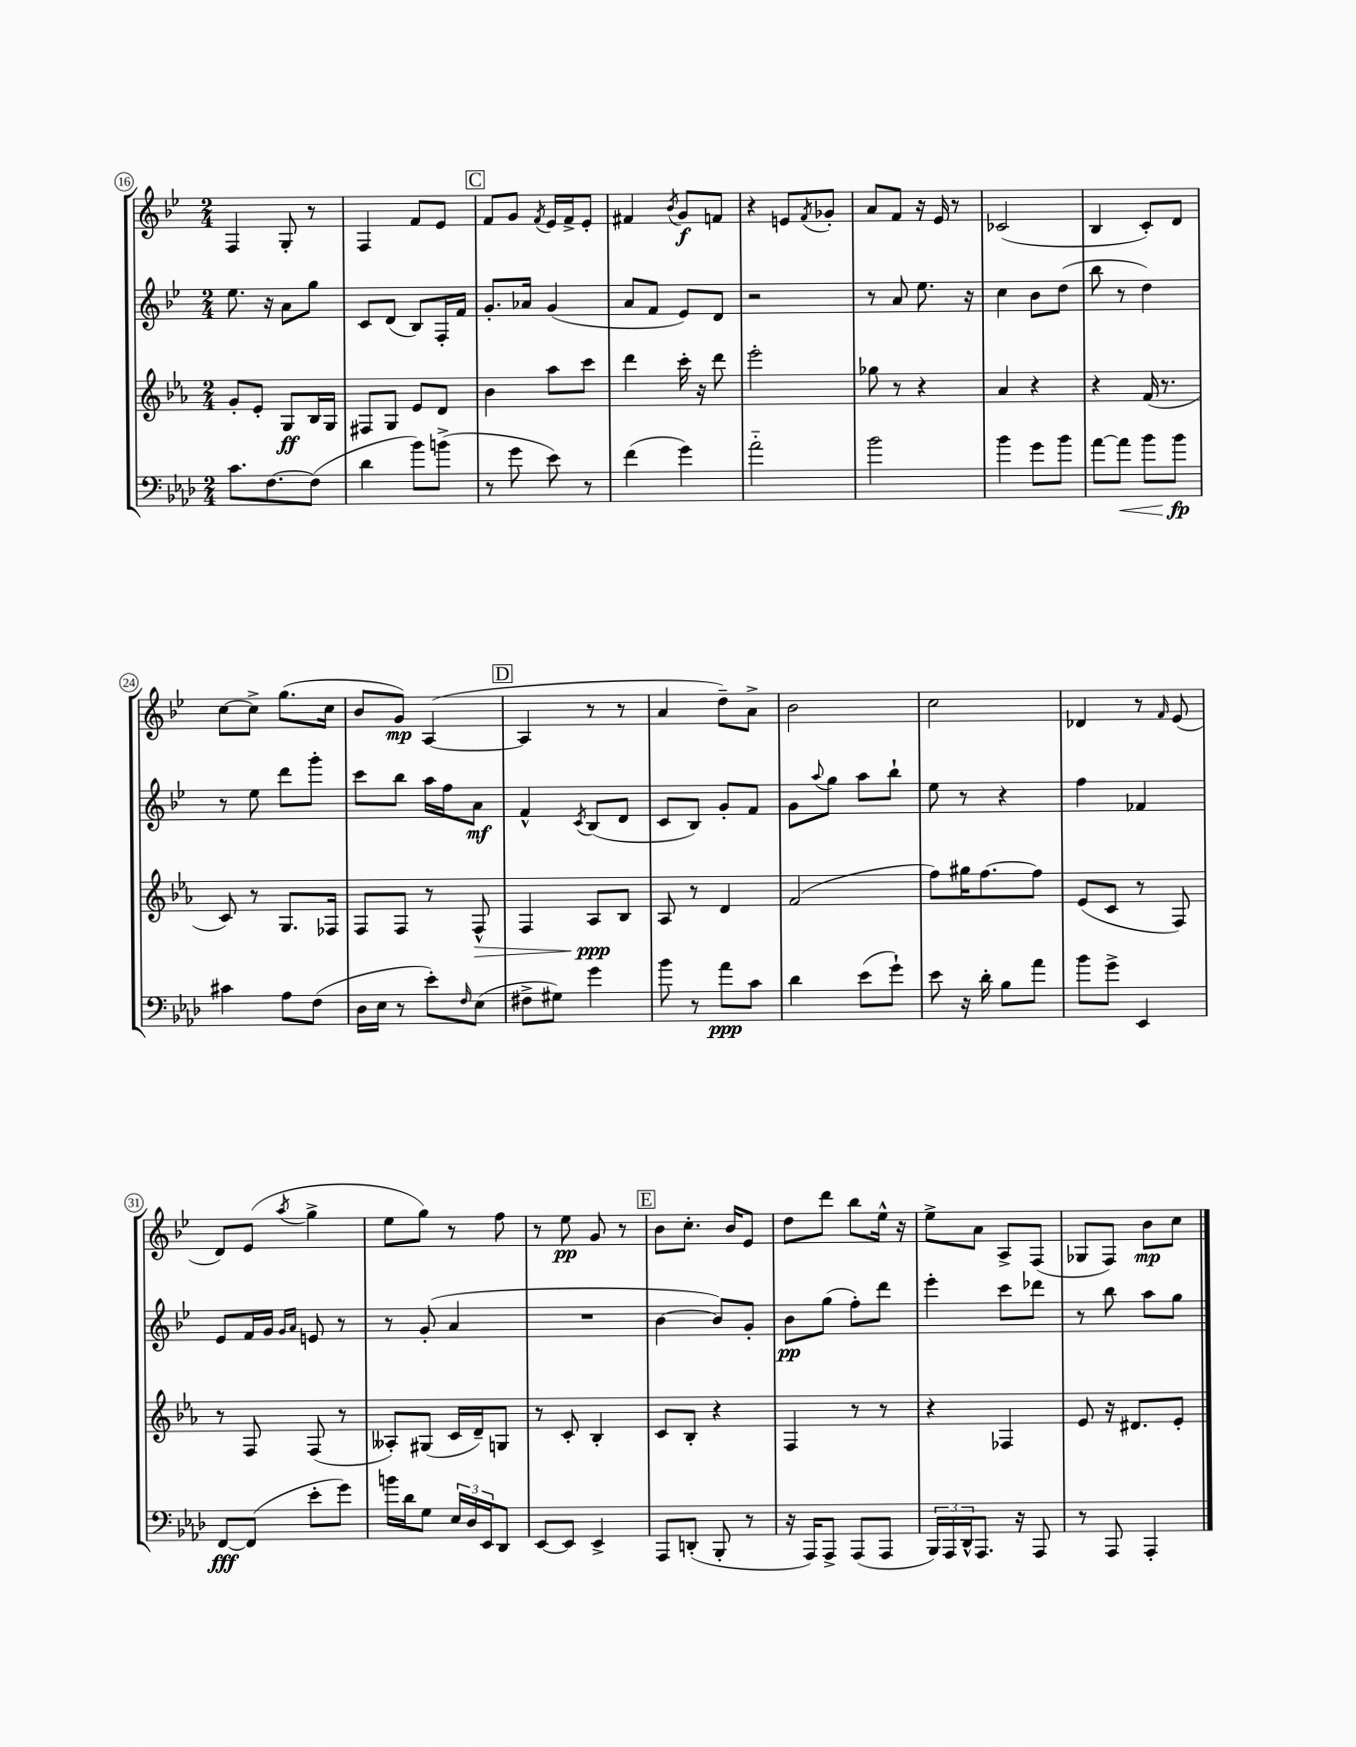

**kern	**dynam	**kern	**dynam	**kern	**dynam	**kern	**dynam
*part4	*part4	*part3	*part3	*part2	*part2	*part1	*part1
*staff4	*staff4	*staff3	*staff3	*staff2	*staff2	*staff1	*staff1
*clefF4	*	*clefG2	*	*clefG2	*	*clefG2	*
*k[b-e-a-d-]	*	*k[b-e-a-]	*	*k[b-e-]	*	*k[b-e-]	*
*M2/4	*	*M2/4	*	*M2/4	*	*M2/4	*
=16	=16	=16	=16	=16	=16	=16	=16
8.c\L	.	8g'/L	.	8.ee-\	.	4F/	.
.	.	8e-'/J	.	.	.	.	.
[8.F\	.	.	.	16r	.	.	.
.	.	8G/L	ff	8a\L	.	8G'/	.
(8F\J]	.	16B-/L	.	8gg\J	.	8r	.
.	.	16G/JJ	.	.	.	.	.
=17	=17	=17	=17	=17	=17	=17	=17
4d-\	.	8F#X/L	.	8c/L	.	4F/	.
.	.	8G/J	.	(8d/J	.	.	.
8b-\L)	.	8e-/L	.	8B-/L)	.	8f/L	.
(8bn^\J	.	8d/J	.	16F'/L	.	8e-/J	.
.	.	.	.	16f/JJ	.	.	.
!!LO:REH:place=s1:t=C
=18	=18	=18	=18	=18	=18	=18	=18
8r	.	4b-\	.	8.g'/L	.	8f/L	.
8g\	.	.	.	.	.	8g/J	.
.	.	.	.	16a-X/Jk	.	.	.
.	.	.	.	.	.	8qf/	.
8e-\)	.	8aa-\L	.	(4g/	.	16e-/LL	.
.	.	.	.	.	.	16f^/J	.
8r	.	8ccc\J	.	.	.	8e-'/J	.
=19	=19	=19	=19	=19	=19	=19	=19
(4f\	.	4ddd\	.	8a/L	.	4f#X/	.
.	.	.	.	8f/J	.	.	.
.	.	.	.	.	.	8qb-/	.
4g\)	.	16ccc'\	.	8e-/L)	.	8g/L	f
.	.	16r	.	.	.	.	.
.	.	8ddd\	.	8d/J	.	8fn/J	.
=20	=20	=20	=20	=20	=20	=20	=20
2a-\	.	2eee-'\	.	2r	.	4r	.
.	.	.	.	.	.	8en/L	.
.	.	.	.	.	.	8qf/	.
.	.	.	.	.	.	8g-X'/J	.
=21	=21	=21	=21	=21	=21	=21	=21
2b-\	.	8gg-X\	.	8r	.	8a/L	.
.	.	8r	.	8a/	.	8f/J	.
.	.	4r	.	8.ee-\	.	16r	.
.	.	.	.	.	.	16e-/	.
.	.	.	.	.	.	8r	.
.	.	.	.	16r	.	.	.
=22	=22	=22	=22	=22	=22	=22	=22
4b-\	.	4a-/	.	4cc\	.	(2c-X/	.
8g\L	.	4r	.	8b-\L	.	.	.
8b-\J	.	.	.	(8dd\J	.	.	.
=23	=23	=23	=23	=23	=23	=23	=23
[8a-\L	.	4r	.	8bb-\	.	4B-/	.
!	!LO:HP:b	!	!	!	!	!	!
8a-\J]	<	.	.	8r	.	.	.
8b-\L	.	(16f/	.	4dd\)	.	8c'/L)	.
.	.	8.r	.	.	.	.	.
8b-\J	fp	.	.	.	.	8d/J	.
.	[	.	.	.	.	.	.
!!LO:LB:g=z
=24	=24	=24	=24	=24	=24	=24	=24
4c#X\	.	8c/)	.	8r	.	[8cc\L	.
.	.	8r	.	8ee-\	.	8cc^\J]	.
8A-\L	.	8.G/L	.	8ddd\L	.	(8.gg\L	.
(8F\J	.	.	.	8ggg'\J	.	.	.
.	.	16F-X/Jk	.	.	.	16cc\Jk	.
=25	=25	=25	=25	=25	=25	=25	=25
16D-\LL	.	8F/L	.	8ccc\L	.	8b-/L	.
16E-\JJ	.	.	.	.	.	.	.
8r	.	8F/J	.	8bb-\J	.	8g/J)	mp
8e-'\L)	.	8r	.	16aa\LL	.	([4A/	.
.	.	.	.	16ff\J	.	.	.
16qqF/	.	.	.	.	.	.	.
!	!	!	!LO:HP:b	!	!	!	!
(8E-\J	.	8F^^/	>	8a\J	mf	.	.
!!LO:REH:place=s1:t=D
=26	=26	=26	=26	=26	=26	=26	=26
8F#X^\L	.	4F/	.	4f^^/	.	4A/]	.
8G#X\J)	.	.	.	.	.	.	.
.	.	.	.	8qc/	.	.	.
4g\	.	8A-/L	ppp	(8B-/L	.	8r	.
.	.	8B-/J	]	8d/J	.	8r	.
=27	=27	=27	=27	=27	=27	=27	=27
8b-\	.	8A-/	.	8c/L	.	4a/	.
8r	.	8r	.	8B-/J)	.	.	.
8a-\L	ppp	4d/	.	8g'/L	.	8dd~\L)	.
8c\J	.	.	.	8f/J	.	8a^\J	.
=28	=28	=28	=28	=28	=28	=28	=28
4d-\	.	(2f/	.	8g\L	.	2b-\	.
.	.	.	.	8qqaa/	.	.	.
.	.	.	.	8gg\J	.	.	.
(8e-\L	.	.	.	8aa\L	.	.	.
8g`\J)	.	.	.	8bb-`\J	.	.	.
=29	=29	=29	=29	=29	=29	=29	=29
8e-\	.	8ff\L)	.	8ee-\	.	2cc\	.
16r	.	16gg#X\K	.	8r	.	.	.
16d-'\	.	[8.ff\	.	.	.	.	.
8B-\L	.	.	.	4r	.	.	.
8a-\J	.	8ff\J]	.	.	.	.	.
=30	=30	=30	=30	=30	=30	=30	=30
8b-\L	.	(8e-/L	.	4ff\	.	4d-X/	.
8g^\J	.	8c/J	.	.	.	.	.
4EE-/	.	8r	.	4f-X/	.	8r	.
.	.	.	.	.	.	16qqf/	.
.	.	8F/)	.	.	.	(8e-/	.
!!LO:LB:g=z
=31	=31	=31	=31	=31	=31	=31	=31
[8FF/L	fff	8r	.	8e-/L	.	8d/L)	.
(8FF/J]	.	8F/	.	16f/L	.	(8e-/J	.
.	.	.	.	16g/JJ	.	.	.
.	.	.	.	16qqg/LL	.	.	.
.	.	.	.	16qqa/JJ	.	8qaa/	.
8e-'\L	.	(8F/	.	8en/	.	4gg^\	.
8g\J)	.	8r	.	8r	.	.	.
=32	=32	=32	=32	=32	=32	=32	=32
16bn\LL	.	8A--X'/L)	.	8r	.	8ee-\L	.
16d-\J	.	.	.	.	.	.	.
8G\J	.	(8G#X/J	.	(8g'/	.	8gg\J)	.
24E-/LL	.	16c/LL	.	4a/	.	8r	.
24D-/	.	.	.	.	.	.	.
.	.	16d~/J)	.	.	.	.	.
24EE-/J	.	.	.	.	.	.	.
8DD-/J	.	8Gn/J	.	.	.	8ff\	.
=33	=33	=33	=33	=33	=33	=33	=33
[8EE-/L	.	8r	.	2r	.	8r	.
8EE-/J]	.	8c'/	.	.	.	8ee-\	pp
4EE-^/	.	4B-'/	.	.	.	8g/	.
.	.	.	.	.	.	8r	.
!!LO:REH:place=s1:t=E
=34	=34	=34	=34	=34	=34	=34	=34
8AAA-/L	.	8c/L	.	[4b-\	.	8b-\L	.
(8DDn'/J	.	8B-'/J	.	.	.	8.cc'\J	.
8BBB-'/	.	4r	.	8b-/L])	.	.	.
.	.	.	.	.	.	16b-/KL	.
8r	.	.	.	8g'/J	.	8e-/J	.
=35	=35	=35	=35	=35	=35	=35	=35
16r	.	4F/	.	8b-\L	pp	8dd\L	.
16AAA-/KL)	.	.	.	.	.	.	.
8AAA-^/J	.	.	.	(8gg\J	.	8ddd\J	.
(8AAA-/L	.	8r	.	8ff'\L)	.	8bb-\L	.
8AAA-/J	.	8r	.	8ddd\J	.	16ee-^^\Jk	.
.	.	.	.	.	.	16r	.
=36	=36	=36	=36	=36	=36	=36	=36
24BBB-/LL)	.	4r	.	4eee-'\	.	8ee-^\L	.
24AAA-/	.	.	.	.	.	.	.
24DD-^^/J	.	.	.	.	.	.	.
8.AAA-/J	.	.	.	.	.	8a\J	.
.	.	4F-X/	.	8ccc\L	.	8A^/L	.
16r	.	.	.	.	.	.	.
8AAA-/	.	.	.	8ddd-X\J	.	(8F/J	.
=37	=37	=37	=37	=37	=37	=37	=37
8r	.	8e-/	.	8r	.	8G-X/L	.
8AAA-/	.	16r	.	8bb-\	.	8F/J)	.
.	.	8.d#X/L	.	.	.	.	.
4AAA-'/	.	.	.	8aa\L	.	8b-\L	mp
.	.	8e-'/J	.	8gg\J	.	8cc\J	.
==	==	==	==	==	==	==	==
*-	*-	*-	*-	*-	*-	*-	*-
